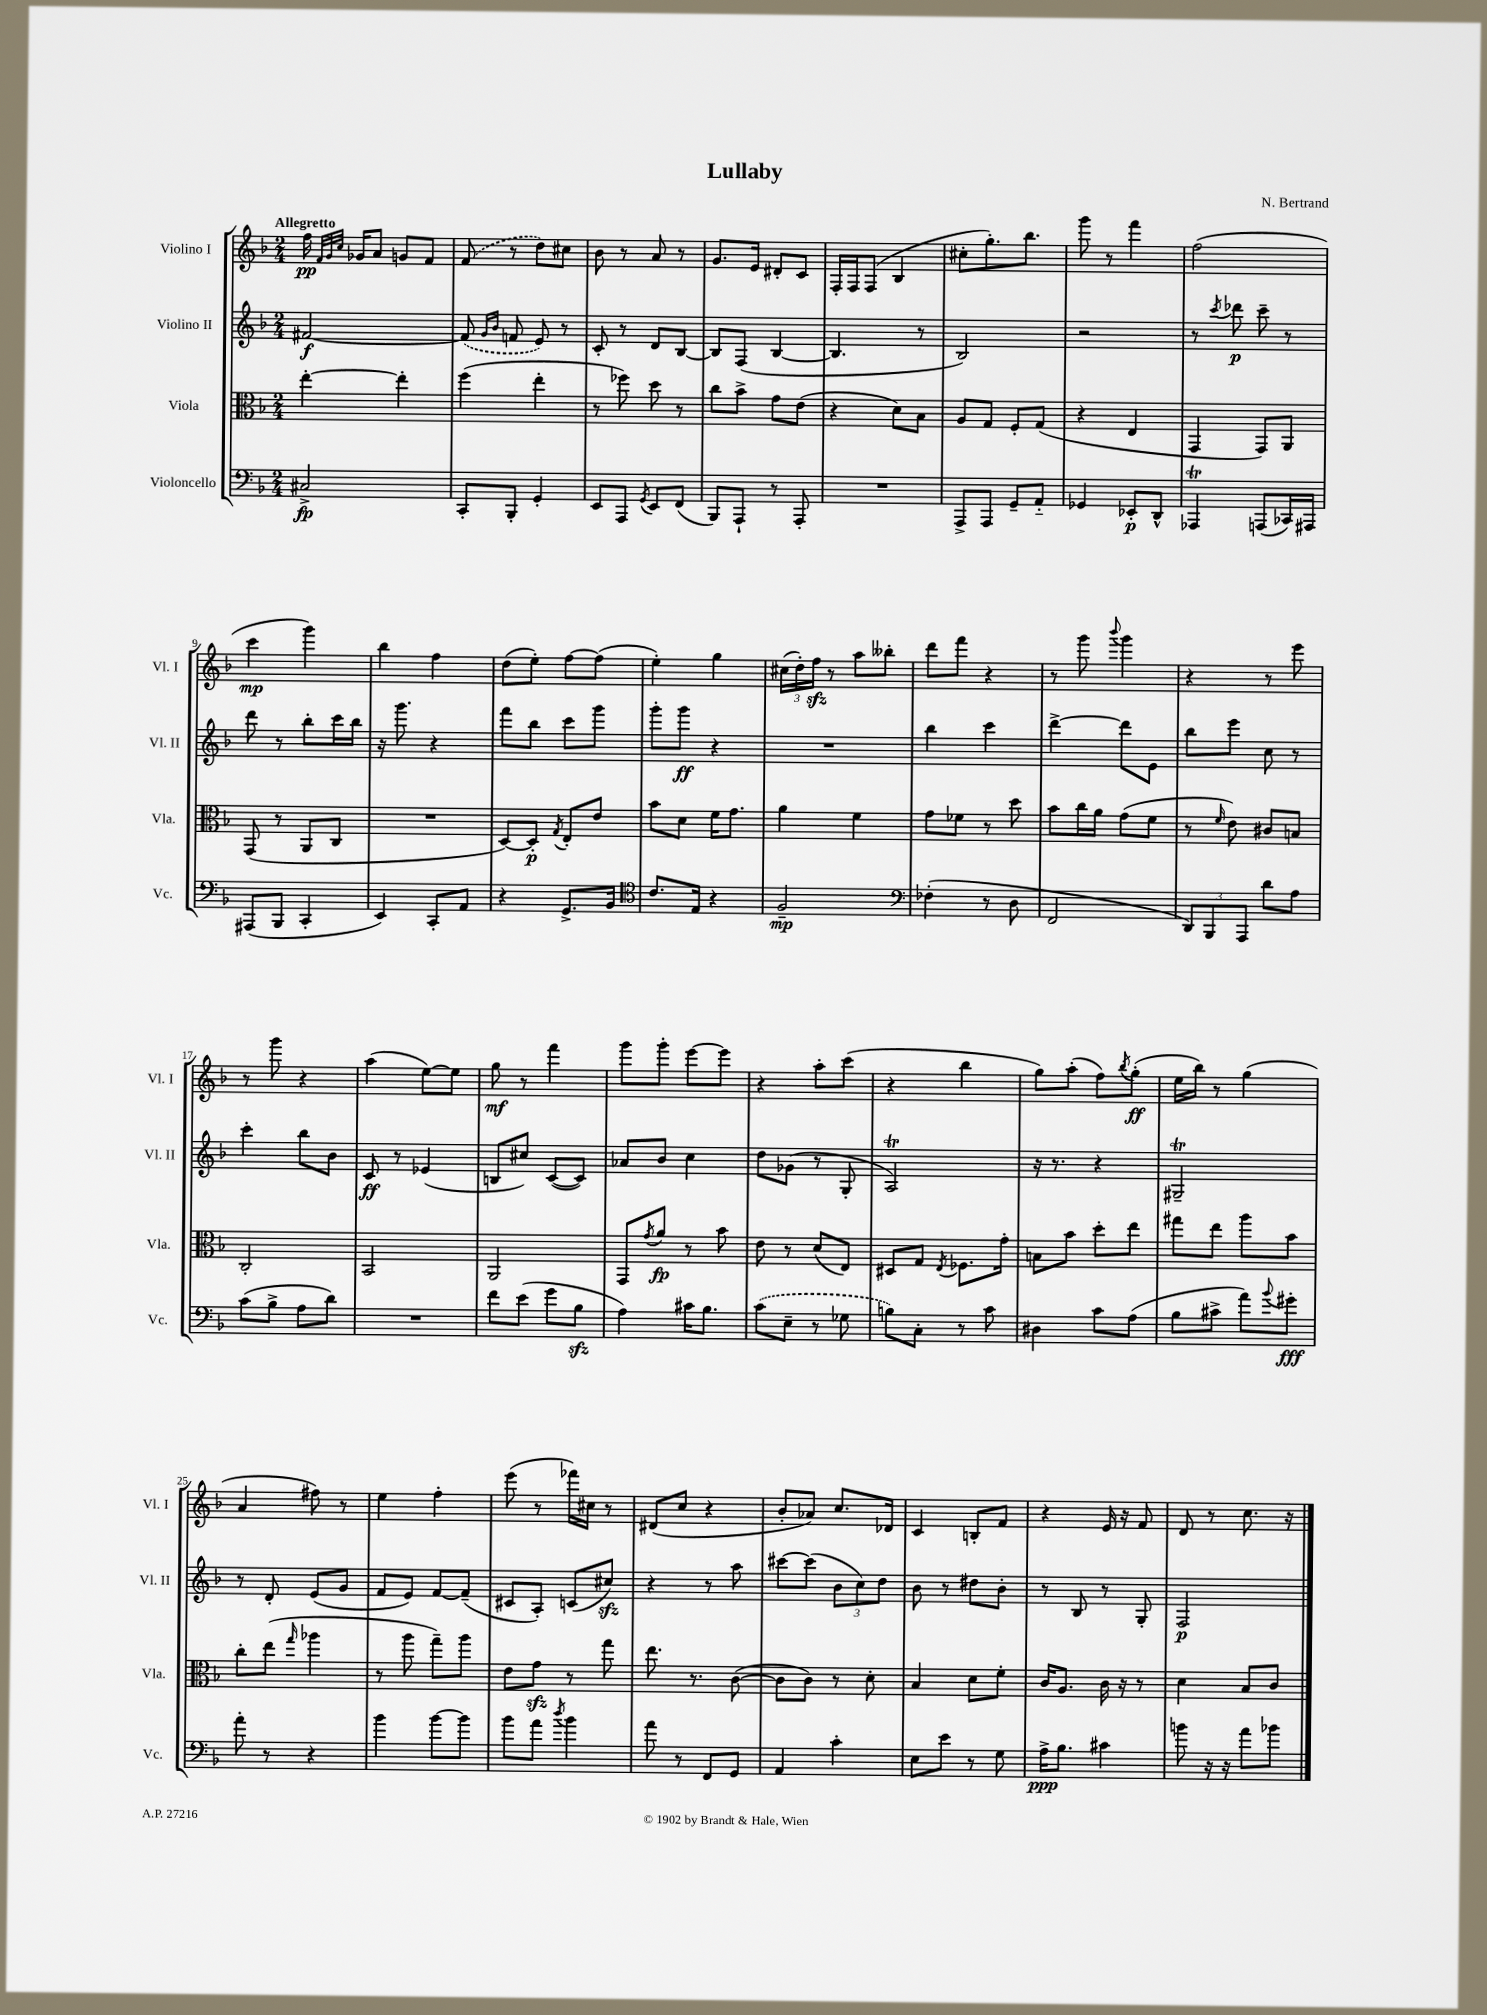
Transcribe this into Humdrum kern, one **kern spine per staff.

**kern	**kern	**kern	**kern
*staff4	*staff3	*staff2	*staff1
*clefF4	*clefC3	*clefG2	*clefG2
*k[b-]	*k[b-]	*k[b-]	*k[b-]
*M2/4	*M2/4	*M2/4	*M2/4
2C#^	[4ee'	[2f#	16ff
.	.	.	32qqf
.	.	.	32qqg
.	.	.	32qqcc
.	.	.	16g-
.	.	.	8a
.	4ee']	.	8g
.	.	.	8f
=	=	=	=
8CC'	(4ff	(8f#]	(8f
.	.	16qqg	.
.	.	16qqb-	.
8BBB-'	.	8f	8r
4GG'	4ee'	8e)	8dd)
.	.	8r	8cc#
=	=	=	=
8EE	8r	8c'	8b-
8AAA	8ff-)	8r	8r
8qGG	.	.	.
8EE	8dd	8d	8a
(8FF	8r	[8B-	8r
=	=	=	=
8BBB-)	8cc	8B-]	8.g
8AAA`	8b-^	(8F	.
.	.	.	16e
8r	8g	[4B-	8d#'
8AAA'	(8e	.	8c
=	=	=	=
2r	4r	4.B-]	16F'
.	.	.	16F
.	.	.	(8F
.	8d)	.	4B-
.	8B-	8r	.
=	=	=	=
8AAA^	8A	2B-)	8cc#'
8AAA	8G	.	8.gg')
8GG~	8F'	.	.
.	.	.	8.bb-
8AA'~	(8G	.	.
=	=	=	=
4GG-	4r	2r	8ggg
.	.	.	8r
8EE-'	4E	.	4fff
8DD^^	.	.	.
=	=	=	=
4AAA-	4GG	8r	(2ff
.	.	8qccc	.
.	.	8ddd-	.
(8AAA	8GG)	8ccc~	.
16CC-)	8AA	8r	.
16AAA#	.	.	.
=	=	=	=
(8AAA#	(8GG	8ddd	4ccc
8BBB-	8r	8r	.
4CC'	8AA	8bb-'	4ggg)
.	8C	16ccc	.
.	.	16bb-	.
=	=	=	=
4EE)	2r	16r	4bb-
.	.	8.ggg	.
8CC'	.	4r	4ff
8AA	.	.	.
=	=	=	=
4r	[8D)	8fff	(8dd
.	8D']	8bb-	8ee')
.	8qG	.	.
8.GG^	8E'	8ccc	[8ff
.	8e	8ggg	(8ff]
16BB-	.	.	.
=	=	=	=
*clefC4	*	*	*
8.c	8b-	8ggg'	4ee')
.	8d	8ggg	.
16E	.	.	.
4r	16f	4r	4gg
.	8.g	.	.
=	=	=	=
2F~	4a	2r	(24cc#
.	.	.	24dd')
.	.	.	24ff
.	.	.	8r
.	4f	.	8aa
.	.	.	8bb--'
=	=	=	=
*clefF4	*	*	*
(4F-'	8g	4bb-	8ddd
.	8f-	.	8fff
8r	8r	4ccc	4r
8D	8dd	.	.
=	=	=	=
2FF	8b-	[4ddd^	8r
.	16cc	.	8ggg
.	16a	.	.
.	.	.	8qqbbb-
.	(8g	8ddd]	4ggg
.	8f	8e	.
=	=	=	=
12DD)	8r	8bb-	4r
12BBB-	.	.	.
.	16qqf	.	.
.	8e)	8eee	.
12AAA	.	.	.
8d	8c#	8cc	8r
8A	8B	8r	8eee
=	=	=	=
(8c	2C'	4ccc'	8r
8B-^	.	.	8ggg
8A	.	8bb-	4r
8d)	.	8b-	.
=	=	=	=
2r	2BB-	8c	(4aa
.	.	8r	.
.	.	(4e-	[8ee)
.	.	.	8ee]
=	=	=	=
8f	2AA	8B	8gg
(8e	.	8cc#)	8r
8g	.	([8c	4fff
8B-	.	8c])	.
=	=	=	=
4A)	8GG	8a-	8ggg
.	8qg	.	.
.	8a	8b-	8ggg'
16c#	8r	4cc	[8eee
8.B-	.	.	.
.	8b-	.	8eee]
=	=	=	=
(8c	8e	8dd	4r
8E~	8r	(8g-	.
8r	(8d	8r	8aa'
8G-	8E)	8G'	(8ccc
=	=	=	=
8B)	8D#	2A)	4r
8C'	8G	.	.
.	8qE	.	.
8r	8.F-	.	4bb-
8c	.	.	.
.	16g'	.	.
=	=	=	=
4D#	8B	16r	8gg)
.	.	8.r	.
.	8b-	.	(8aa'
8c	8dd'	4r	8ff)
.	.	.	8qbb-
(8A	8ee	.	(8gg'
=	=	=	=
8B-	8gg#	2G#~	16ee
.	.	.	16bb-)
8c#^	8ee	.	8r
8a)	8aa	.	(4gg
8qqb-	.	.	.
8g#'	8b-	.	.
=	=	=	=
8a'	8cc'	8r	4a
8r	(8ee	8d'	.
.	16qqgg	.	.
4r	4aa-	(8e	8ff#)
.	.	8g	8r
=	=	=	=
4b-	8r	8f	4ee
.	8aa	8e)	.
[8b-	8gg~)	[8f	4ff'
8b-]	8aa	(8f~]	.
=	=	=	=
8b-	8e	8c#	(8eee
8a	8g	8A')	8r
8qdd	.	.	.
4b-	8r	(8c	16fff-)
.	.	.	16cc#
.	8gg	8cc#)	8r
=	=	=	=
8a	8.ee	4r	(8d#
8r	.	.	8cc
.	8.r	.	.
8FF	.	8r	4r
8GG	([8c	8aa	.
=	=	=	=
4AA	8c]	[8ccc#	8b-'
.	8c)	(8ccc#]	8a-)
4c'	8r	12b-	8.cc
.	.	12cc)	.
.	8d'	.	.
.	.	12dd	.
.	.	.	16d-
=	=	=	=
8E	4B-	8b-	4c
8e	.	8r	.
8r	8d	8dd#	8B'
8G	8f'	8b-'	8f
=	=	=	=
16A^	16c	8r	4r
8.B-	8.A	.	.
.	.	8B-	.
4c#	16c	8r	16e
.	16r	.	16r
.	8r	8G'	8f
=	=	=	=
8b	4d	2F	8d
16r	.	.	8r
16r	.	.	.
8a	8B-	.	8.cc
8b-	8c	.	.
.	.	.	16r
==	==	==	==
*-	*-	*-	*-
